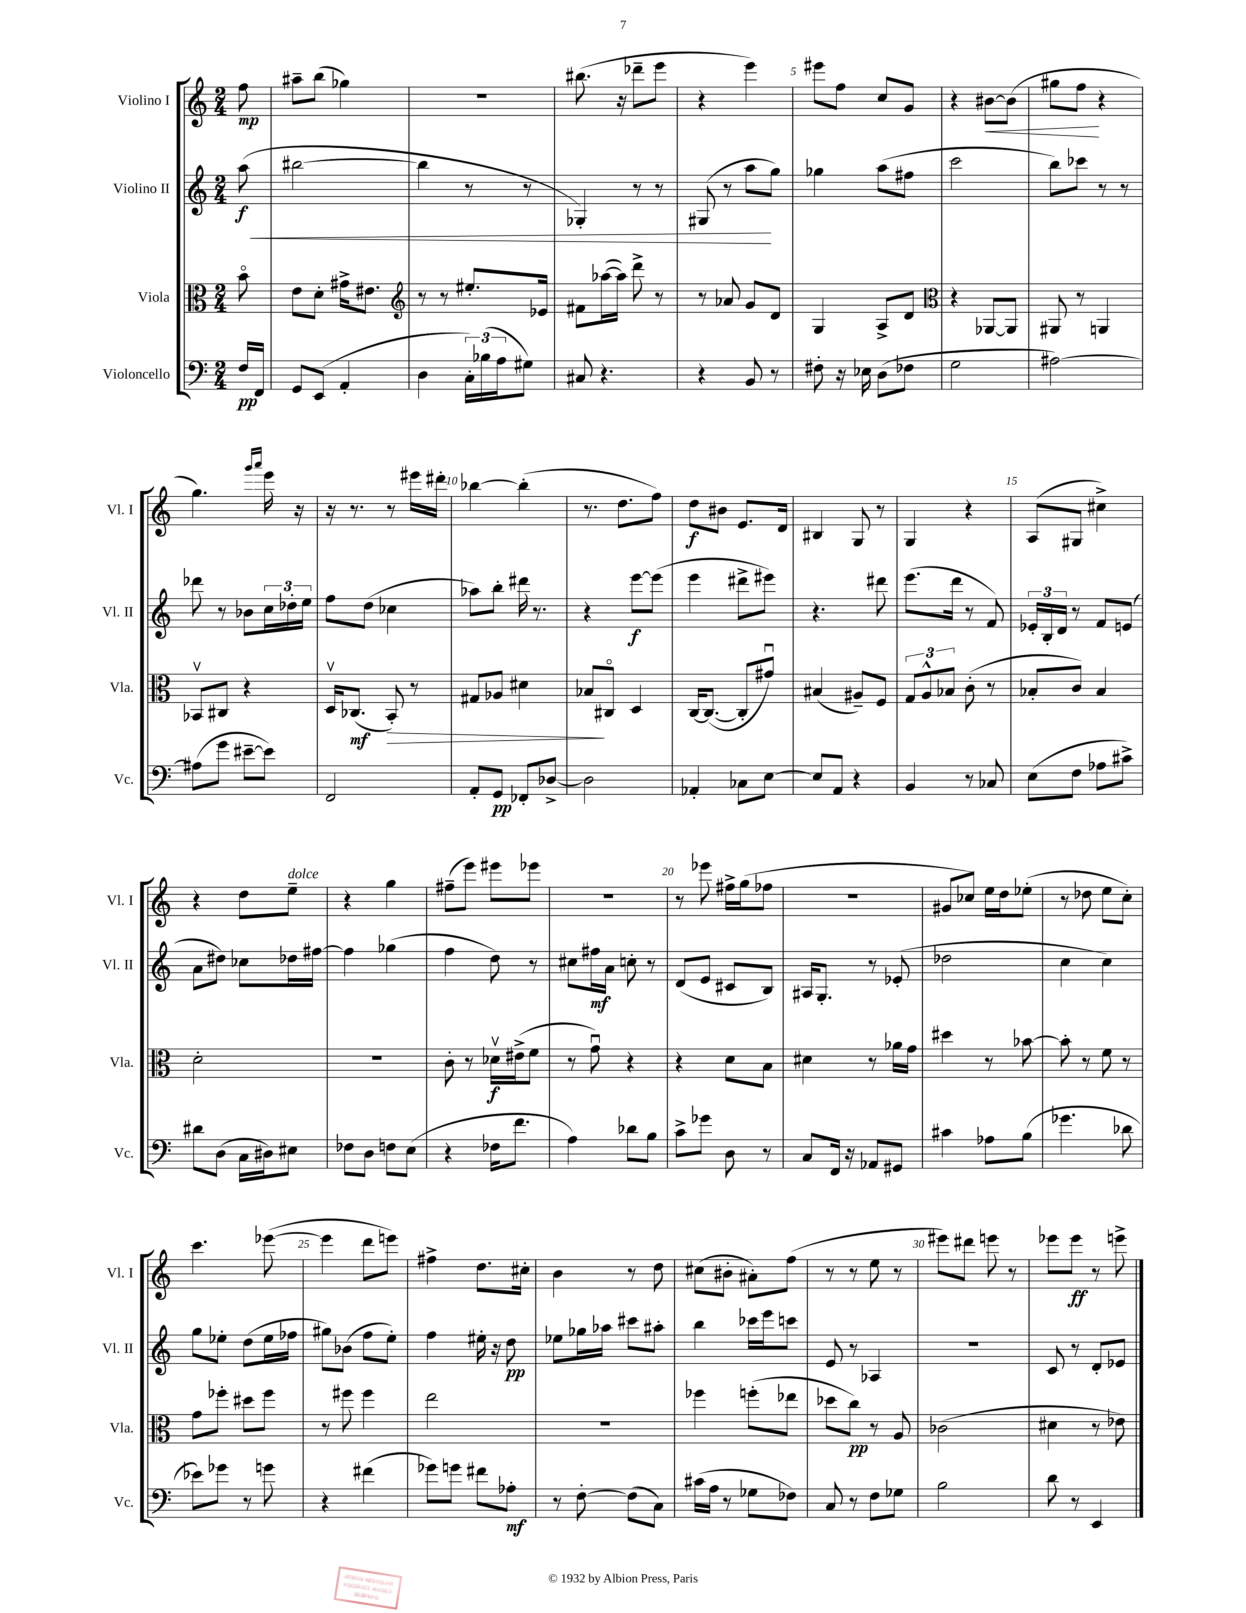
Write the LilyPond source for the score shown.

<<
\new StaffGroup <<
\new Staff = "s0" \with { instrumentName = "Violino I" shortInstrumentName = "Vl. I" } {
    \clef treble \key c \major \numericTimeSignature \time 2/4 \partial 8
    f''8\mp |
    ais''8-- b''8( ges''4) |
    R2 |
    bis''8.( r16 des'''8-- e'''8 |
    r4 e'''4) |
    eis'''8 f''8 c''8 g'8 |
    r4 bis'8~\< bis'8( |
    gis''8 f''8\! r4 |
    g''4.) \grace { g'''16 a'''16 } e'''16 r16 |
    r16 r8. r8 eis'''16 dis'''16-. |
    bes''4~ bes''4-.( |
    r8. d''8. f''8) |
    d''8\f bis'8 e'8. d'16 |
    bis4 g8 r8 |
    g4 r4 |
    a8( gis8 cis''4->) |
    r4 d''8 e''8--^\markup { \italic "dolce" } |
    r4 g''4 |
    fis''8--( e'''8) eis'''8 ees'''8 |
    r2 |
    r8 ees'''8 fis''16-> g''16( fes''8 |
    R2 |
    gis'8 ces''8) e''16 d''16 ees''8-.( |
    r8 des''8 e''8 c''8-.) |
    c'''4. ees'''8~( |
    ees'''4 d'''8 e'''8) |
    fis''4-> d''8. cis''16-. |
    b'4 r8 d''8 |
    cis''8( bis'8-. ais'8-.) f''8( |
    r8 r8 e''8 r8 |
    eis'''8) dis'''8 e'''8 r8 |
    ees'''8 ees'''8\ff r8 e'''8-> \bar "|." |
}
\new Staff = "s1" \with { instrumentName = "Violino II" shortInstrumentName = "Vl. II" } {
    \clef treble \key c \major \numericTimeSignature \time 2/4 \partial 8
    a''8\f\<( |
    bis''2~ |
    bis''4 r8 r8 |
    ges4-.) r8 r8 |
    gis8( r8 a''8\! g''8) |
    ges''4 a''8( fis''8 |
    c'''2 |
    b''8) ces'''8 r8 r8 |
    des'''8 r8 bes'8 \tuplet 3/2 { c''16 des''16-. e''16 } |
    f''8 d''8( ces''4 |
    aes''8) b''8-. dis'''16 r8. |
    r4 e'''8~\f e'''8( |
    e'''4 dis'''8-> eis'''8) |
    r4. dis'''8 |
    e'''8.( d'''16 r8 f'8) |
    \tuplet 3/2 { ees'16-. b16-. d'16 } r8 f'8 e'8( |
    a'8 dis''8) ces''8 des''16 fis''16~ |
    fis''4 ges''4( |
    f''4 d''8) r8 |
    cis''8 fis''16\mf a'16 c''8-. r8 |
    d'8( e'8 cis'8 b8) |
    ais16 g8.-. r8 ees'8-.( |
    des''2 |
    c''4 c''4) |
    g''8 ees''8-. d''8( ees''16 fes''16 |
    gis''8) bes'8( f''8 e''8-.) |
    f''4 eis''16-. r16 d''8\pp |
    ees''8 ges''16 aes''16 cis'''8 ais''8-. |
    b''4 ces'''16 e'''16 c'''8 |
    e'8 r8 aes4 |
    R2 |
    c'8 r8 d'8-. ees'8 \bar "|." |
}
\new Staff = "s2" \with { instrumentName = "Viola" shortInstrumentName = "Vla." } {
    \clef alto \key c \major \numericTimeSignature \time 2/4 \partial 8
    b'8\flageolet |
    e'8 d'8-. gis'16-> eis'8. |
    \clef treble r8 r8 eis''8.-. ees'16 |
    fis'8 aes''16~( aes''16) d'''8-> r8 |
    r8 aes'8 g'8 d'8 |
    g4 a8-> d'8 |
    \clef alto r4 aes,8~ aes,8 |
    ais,8 r8 a,4 |
    bes,8\upbow cis8 r4 |
    d16\upbow ces8.\mf( b,8-.\>) r8 |
    gis8 aes8 dis'4 |
    bes8\! cis8\flageolet d4 |
    c16~ c8.~( c8-. gis'8\downbow) |
    bis4( ais8--) f8 |
    \tuplet 3/2 { g8 a8-^ bes8 } c'8-.( r8 |
    bes8-. c'8) bes4 |
    d'2-. |
    R2 |
    c'8-. r8 des'16\upbow\f eis'16->( f'8 |
    r8 g'8\downbow) r4 |
    r4 d'8 b8 |
    dis'4 r8 aes'16 g'16 |
    dis''4 r8 bes'8~ |
    bes'8-. r8 f'8 r8 |
    g'8 fes''8-. dis''8 fes''8 |
    r8 fis''8 fis''4 |
    e''2 |
    R2 |
    fes''4 f''8-.( ees''8 |
    des''8 c''8\pp) r8 a8 |
    ces'2( |
    dis'4 r8 ees'8) \bar "|." |
}
\new Staff = "s3" \with { instrumentName = "Violoncello" shortInstrumentName = "Vc." } {
    \clef bass \key c \major \numericTimeSignature \time 2/4 \partial 8
    f16\pp f,16 |
    g,8 e,8( a,4-. |
    d4 \tuplet 3/2 { c16-.) bes16( a16 } gis8) |
    cis8 r4. |
    r4 b,8 r8 |
    fis8-. r16 ees16 d8( fes8 |
    g2 |
    ais2~) |
    ais8( g'8 eis'8~-- eis'8) |
    f,2 |
    a,8-. g,8\pp fes,8-. des8~-> |
    des2 |
    aes,4-. ces8 e8~ |
    e8 a,8 r4 |
    b,4 r8 ces8 |
    e8( f8 aes8 cis'8->) |
    dis'8 d8( c16 dis16) eis8 |
    fes8 d8 f8 e8( |
    r4 fes16 f'8. |
    a4) des'8 b8 |
    c'8-> ges'8 d8 r8 |
    c8 f,16 r16 aes,8 gis,8 |
    cis'4 aes8 b8( |
    ges'4. des'8 |
    ees'8) ges'8 r8 g'8 |
    r4 fis'4( |
    ges'8) g'8 fis'8 aes8-.\mf |
    r8 f8~-. f8( c8) |
    cis'16( a16 r8 ges8 fes8) |
    c8 r8 f8 ges8 |
    b2 |
    d'8 r8 e,4 \bar "|." |
}
>>
>>
\layout { \context { \Score \override BarNumber.break-visibility = ##(#f #t #t) barNumberVisibility = #(every-nth-bar-number-visible 5) } }
